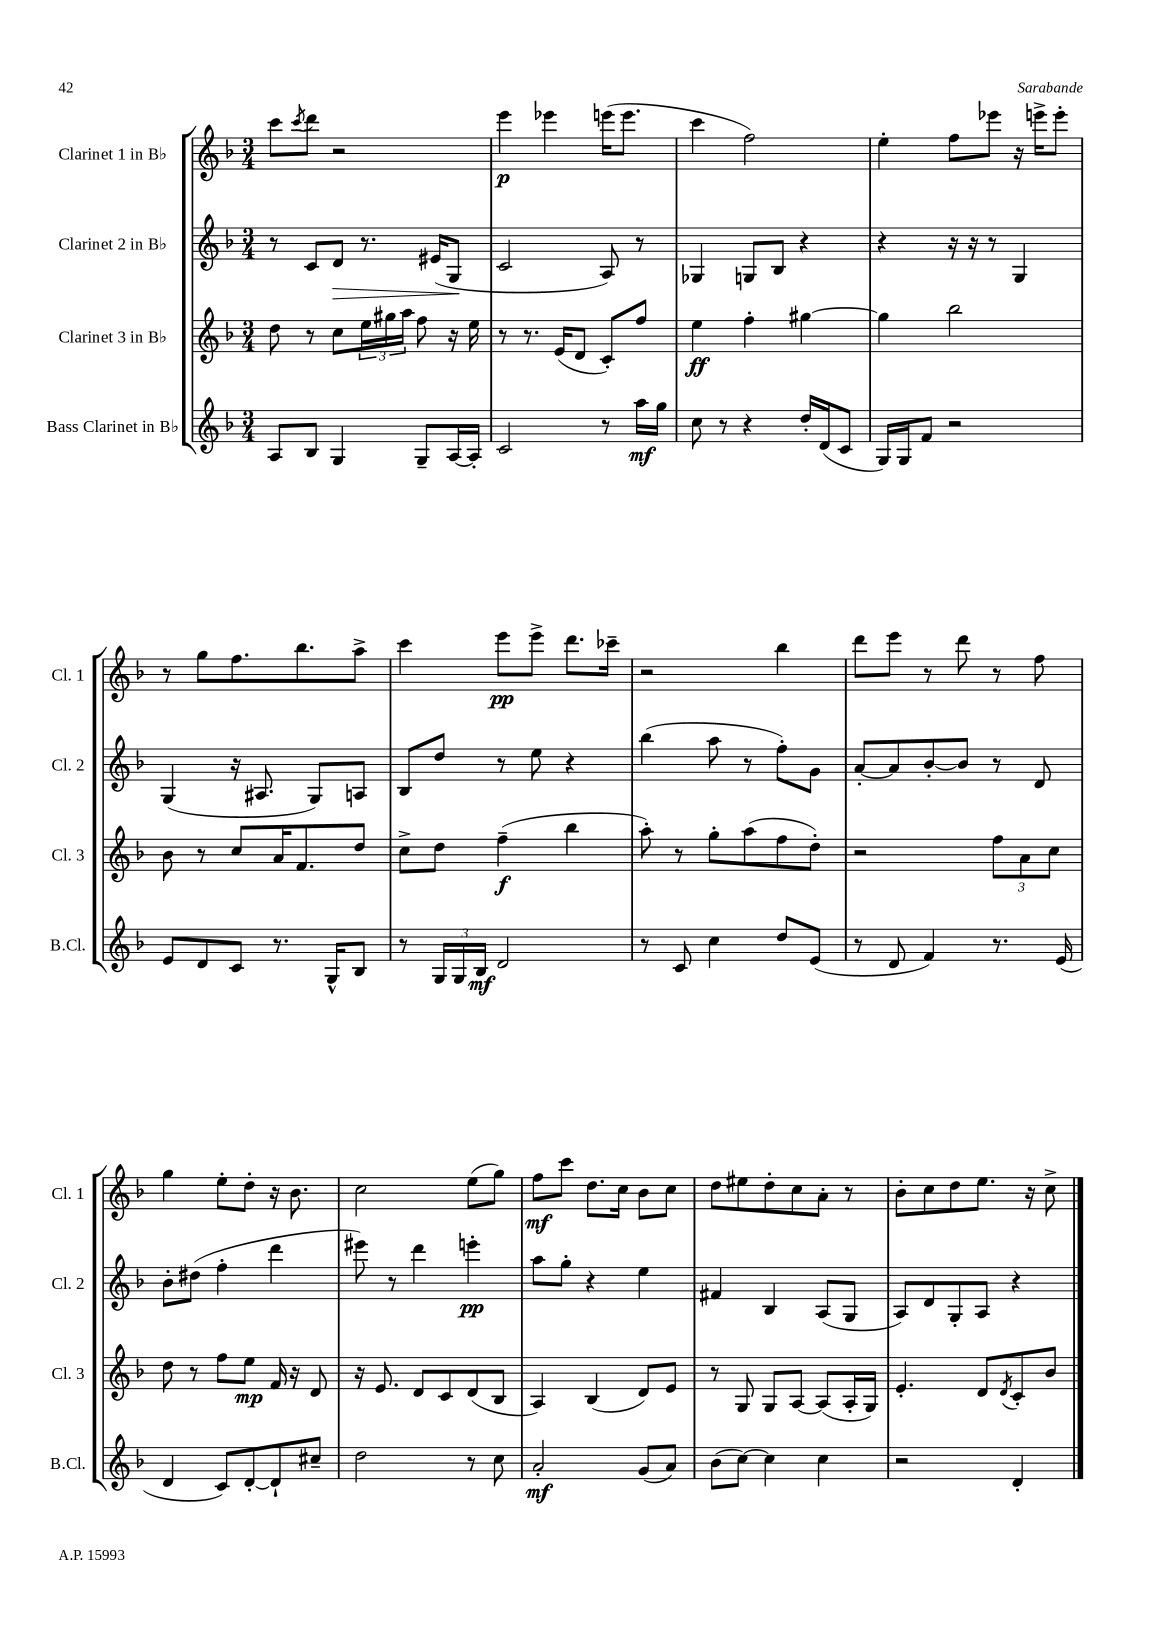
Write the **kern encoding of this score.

**kern	**kern	**kern	**kern
*staff4	*staff3	*staff2	*staff1
*clefG2	*clefG2	*clefG2	*clefG2
*k[b-]	*k[b-]	*k[b-]	*k[b-]
*M3/4	*M3/4	*M3/4	*M3/4
8A	8dd	8r	8ccc
.	.	.	8qccc
8B-	8r	8c	8ddd
4G	8cc	8d	2r
.	24ee	8.r	.
.	24gg#	.	.
.	24aa	.	.
8G~	8ff	.	.
.	.	(16e#	.
[16A	16r	8G	.
16A']	16ee	.	.
=	=	=	=
2c	8r	2c	4eee
.	8.r	.	.
.	.	.	4eee-
.	(16e	.	.
.	8d	.	.
8r	8c')	8A)	(16eee
.	.	.	8.eee
16aa	8ff	8r	.
16gg	.	.	.
=	=	=	=
8cc	4ee	4G-	4ccc
8r	.	.	.
4r	4ff'	8G	2ff)
.	.	8B-	.
16dd'	[4gg#	4r	.
(16d	.	.	.
8c	.	.	.
=	=	=	=
16G)	4gg#]	4r	4ee'
16G	.	.	.
8f	.	.	.
2r	2bb-	16r	8ff
.	.	16r	.
.	.	8r	8eee-
.	.	4G	16r
.	.	.	16eee^
.	.	.	8eee'
=	=	=	=
8e	8b-	(4G	8r
8d	8r	.	8gg
8c	8cc	16r	8.ff
.	.	8.A#	.
8.r	16a	.	.
.	8.f	.	8.bb-
.	.	8G)	.
16G^^	.	.	.
8B-	8dd	8A	8aa^
=	=	=	=
8r	8cc^	8B-	4ccc
24G	8dd	8dd	.
24G	.	.	.
24B-	.	.	.
2d	(4ff~	8r	8eee
.	.	8ee	8eee^
.	4bb-	4r	8.ddd
.	.	.	16ccc-~
=	=	=	=
8r	8aa')	(4bb-	2r
8c	8r	.	.
4cc	8gg'	8aa	.
.	(8aa	8r	.
8dd	8ff	8ff')	4bb-
(8e	8dd')	8g	.
=	=	=	=
8r	2r	[8a'	8ddd
8d	.	8a]	8eee
4f)	.	[8b-'	8r
.	.	8b-]	8ddd
8.r	12ff	8r	8r
.	12a	.	.
.	.	8d	8ff
.	12cc	.	.
(16e	.	.	.
=	=	=	=
4d	8dd	8b-'	4gg
.	8r	(8dd#	.
8c)	8ff	4ff'	8ee'
[8d'	8ee	.	8dd'
8d`]	16f	4ddd	16r
.	16r	.	8.b-
8cc#~	8d	.	.
=	=	=	=
2dd	16r	8eee#)	2cc
.	8.e	.	.
.	.	8r	.
.	8d	4ddd	.
.	8c	.	.
8r	(8d	4eee'	(8ee
8cc	8B-	.	8gg)
=	=	=	=
2a'	4A)	8aa	8ff
.	.	8gg'	8ccc
.	(4B-	4r	8.dd
.	.	.	16cc
(8g	8d)	4ee	8b-
8a)	8e	.	8cc
=	=	=	=
(8b-	8r	4f#	8dd
[8cc)	8G	.	8ee#
4cc]	8G	4B-	8dd'
.	[8A	.	8cc
4cc	(8A]	(8A	8a'
.	16A'	8G	8r
.	16G)	.	.
=	=	=	=
2r	4.e'	8A)	8b-'
.	.	8d	8cc
.	.	8G'	8dd
.	8d	8A	8.ee
.	8qd	.	.
4d'	8c'	4r	.
.	.	.	16r
.	8b-	.	8cc^
==	==	==	==
*-	*-	*-	*-
